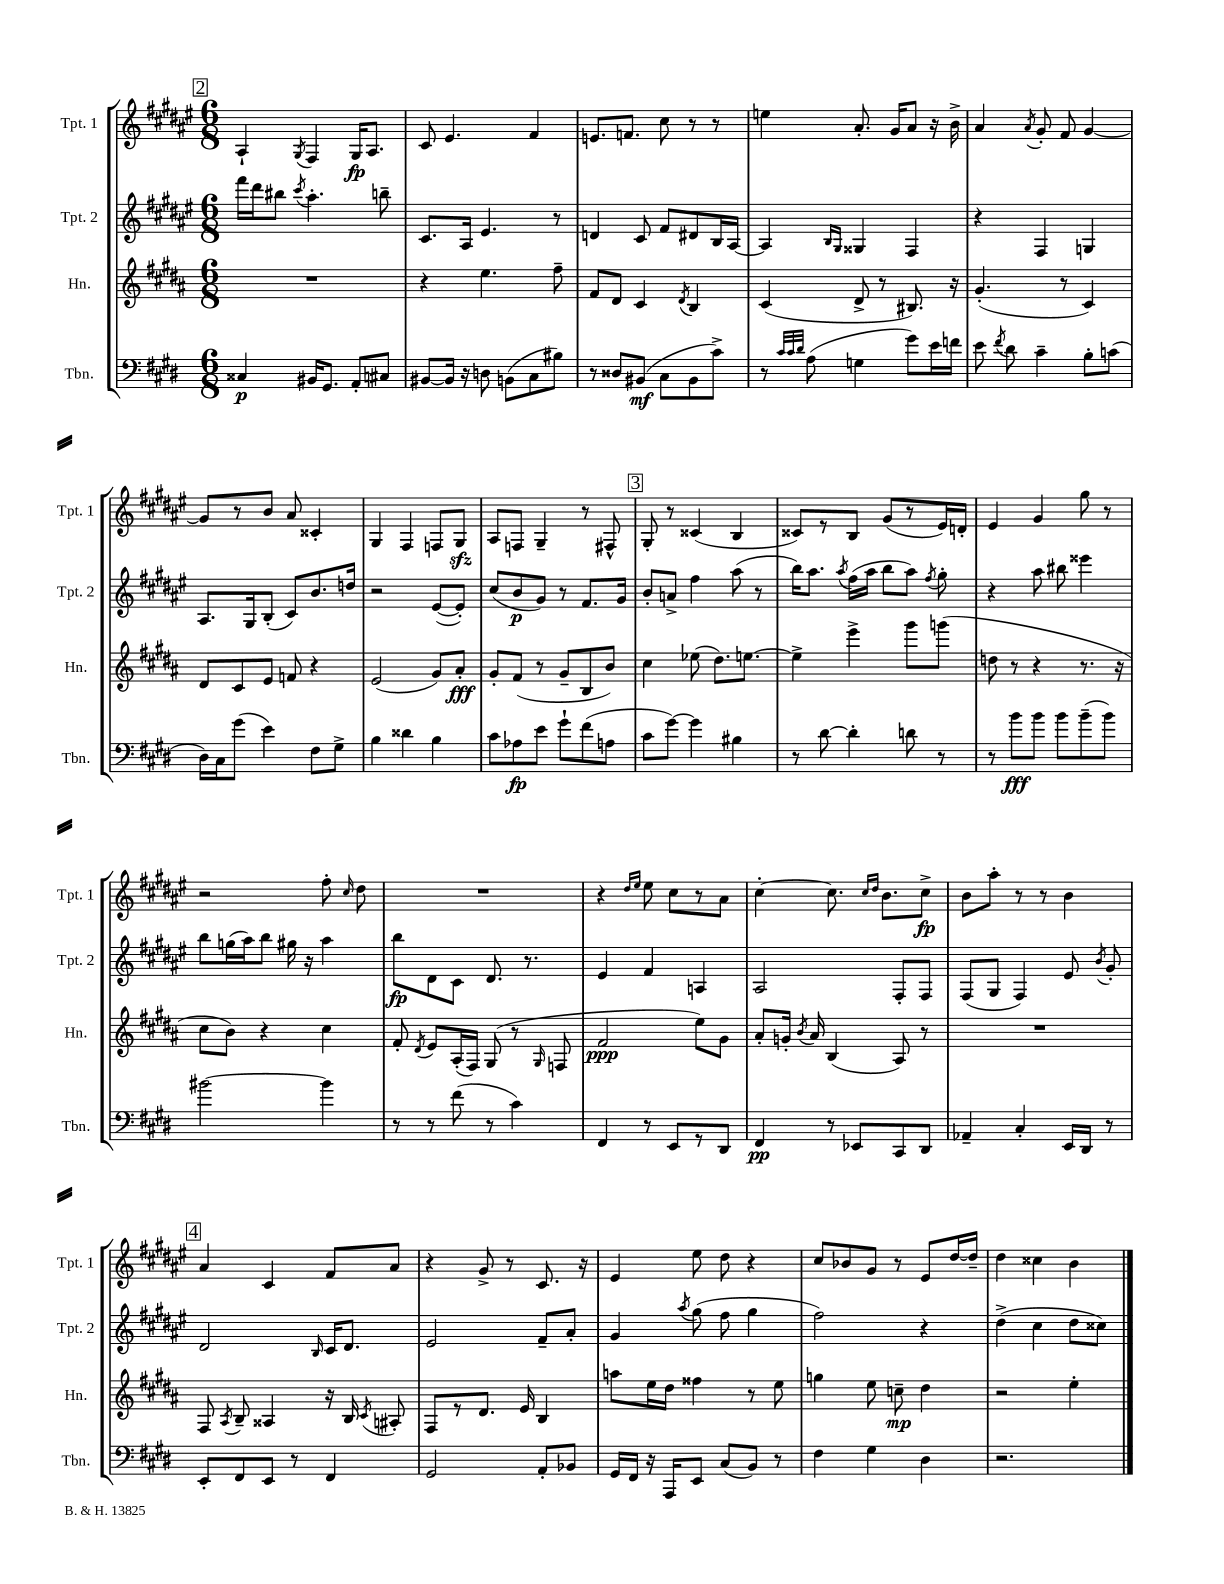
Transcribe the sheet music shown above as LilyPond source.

<<
\new StaffGroup <<
\new Staff = "s0" \with { instrumentName = "Tpt. 1" shortInstrumentName = "Tpt. 1" } {
    \clef treble \key fis \major \numericTimeSignature \time 6/8
    \autoBeamOff \mark \markup { \box "2" } ais4-! \acciaccatura { gis8 } fis4 gis16[\fp ais8.] |
    cis'8 eis'4. fis'4 |
    e'8.[ f'8.] cis''8 r8 r8 |
    e''4 ais'8.-. gis'16[ ais'8] r16 b'16-> |
    ais'4 \acciaccatura { ais'8 } gis'8-. fis'8 gis'4~ |
    gis'8[ r8 b'8] ais'8 cisis'4-. |
    gis4 fis4 f8[ gis8]\sfz |
    ais8[ f8] gis4-- r8 fis8-^ |
    \mark \markup { \box "3" } gis8-. r8 cisis'4( b4 |
    cisis'8[) r8 b8] gis'8[( r8 eis'16) d'16]-. |
    eis'4 gis'4 gis''8 r8 |
    r2 fis''8-. \grace { cis''16 } dis''8 |
    R2. |
    r4 \grace { dis''16[ eis''16] } eis''8 cis''8[ r8 ais'8] |
    cis''4~-. cis''8. \grace { cis''16[ dis''16] } b'8.[ cis''8]->\fp |
    b'8[ ais''8]-. r8 r8 b'4 |
    \mark \markup { \box "4" } ais'4 cis'4 fis'8[ ais'8] |
    r4 gis'8-> r8 cis'8. r16 |
    eis'4 eis''8 dis''8 r4 |
    cis''8[ bes'8 gis'8] r8 eis'8[ dis''16~ dis''16]-- |
    dis''4 cisis''4 b'4 \bar "|." |
}
\new Staff = "s1" \with { instrumentName = "Tpt. 2" shortInstrumentName = "Tpt. 2" } {
    \clef treble \key fis \major \numericTimeSignature \time 6/8
    \autoBeamOff \mark \markup { \box "2" } fis'''16[ dis'''16 bis''8] \acciaccatura { cis'''8 } ais''4.-. b''8-- |
    cis'8.[ ais16] eis'4. r8 |
    d'4 cis'8 fis'8[ dis'8 b16 ais16]~ |
    ais4 \grace { b16[ gis16] } gisis4 fis4 |
    r4 fis4 g4 |
    ais8.[ gis16 b8]-.( cis'8[) b'8. d''16] |
    r2 eis'8[~( eis'8]-.) |
    cis''8[( b'8\p gis'8]) r8 fis'8.[ gis'16] |
    \mark \markup { \box "3" } b'8[-. a'8]-> fis''4 ais''8( r8 |
    b''16[) ais''8.] \acciaccatura { ais''8 } fis''16[( ais''16] b''8[ ais''8]) \acciaccatura { fis''8 } gis''8-. |
    r4 ais''8 bis''8 eisis'''4 |
    b''8[ g''16( ais''16) b''8] gis''16 r16 ais''4 |
    b''8[\fp dis'8 cis'8] dis'8. r8. |
    eis'4 fis'4 a4 |
    ais2 fis8[-. fis8] |
    fis8[( gis8] fis4) eis'8 \acciaccatura { b'8 } gis'8-. |
    \mark \markup { \box "4" } dis'2 \grace { b16 } cis'16[ dis'8.] |
    eis'2 fis'8[-- ais'8]-. |
    gis'4 \acciaccatura { ais''8 } gis''8( fis''8 gis''4 |
    fis''2) r4 |
    dis''4->( cis''4 dis''8[ cisis''8]) \bar "|." |
}
\new Staff = "s2" \with { instrumentName = "Hn." shortInstrumentName = "Hn." } {
    \clef treble \key b \major \numericTimeSignature \time 6/8
    \autoBeamOff \mark \markup { \box "2" } R2. |
    r4 e''4. fis''8-- |
    fis'8[ dis'8] cis'4 \acciaccatura { dis'8 } b4 |
    cis'4( dis'8-> r8 bis8.) r16 |
    gis'4.-.( r8 cis'4) |
    dis'8[ cis'8 e'8] f'8 r4 |
    e'2( gis'8[) ais'8]-.\fff |
    gis'8[-. fis'8]( r8 gis'8[-- b8 b'8]) |
    \mark \markup { \box "3" } cis''4 ees''8( dis''8.[) e''8.]~ |
    e''4-> e'''4-> gis'''8[ g'''8]( |
    d''8 r8 r4 r8. r16 |
    cis''8[ b'8]) r4 cis''4 |
    fis'8-. \acciaccatura { dis'8 } e'8[ ais16-.( fis16]) gis8( r8 \grace { gis16 } f8 |
    fis'2\ppp e''8[) gis'8] |
    ais'8[-. g'16]-. \acciaccatura { b'8 } ais'16 b4( ais8) r8 |
    R2. |
    \mark \markup { \box "4" } fis8 \acciaccatura { ais8 } b8-- aisis4 r16 b16 \acciaccatura { cis'8 } ais8-. |
    fis8[ r8 dis'8.] e'16 b4 |
    a''8[ e''16 dis''16] fisis''4 r8 e''8 |
    g''4 e''8 c''8--\mp dis''4 |
    r2 e''4-. \bar "|." |
}
\new Staff = "s3" \with { instrumentName = "Tbn." shortInstrumentName = "Tbn." } {
    \clef bass \key e \major \numericTimeSignature \time 6/8
    \autoBeamOff \mark \markup { \box "2" } cisis4\p bis,16[ gis,8.] a,8[-. cis8] |
    bis,8[~ bis,16] r16 d8 b,8[( cis8 bis8]) |
    r8 disis8[ bis,8]\mf( cis8[ bis,8 cis'8]->) |
    r8 \grace { cis'32[ cis'32 dis'32] } a8( g4 gis'8[) e'16 f'16] |
    e'8 \acciaccatura { fis'8 } dis'8 cis'4-- b8[-. c'8]( |
    dis16[) cis16 gis'8]( e'4) fis8[ gis8]-> |
    b4 disis'4 b4 |
    cis'8[ aes8\fp e'8] gis'8[-! fis'8( a8] |
    \mark \markup { \box "3" } cis'8[ gis'8]~) gis'4 bis4 |
    r8 dis'8~ dis'4-. d'8 r8 |
    r8 b'8[\fff b'8] b'8[ b'8--( b'8]) |
    bis'2~ bis'4 |
    r8 r8 fis'8( r8 cis'4) |
    fis,4 r8 e,8[ r8 dis,8] |
    fis,4\pp r8 ees,8[ cis,8 dis,8] |
    aes,4-- cis4-. e,16[ dis,16] r8 |
    \mark \markup { \box "4" } e,8[-. fis,8 e,8] r8 fis,4 |
    gis,2 a,8[-. bes,8] |
    gis,16[ fis,16] r16 a,,16[ e,8] cis8[( b,8]) r8 |
    fis4 gis4 dis4 |
    r2. \bar "|." |
}
>>
>>
\layout { \context { \Score \remove "Bar_number_engraver" } }
